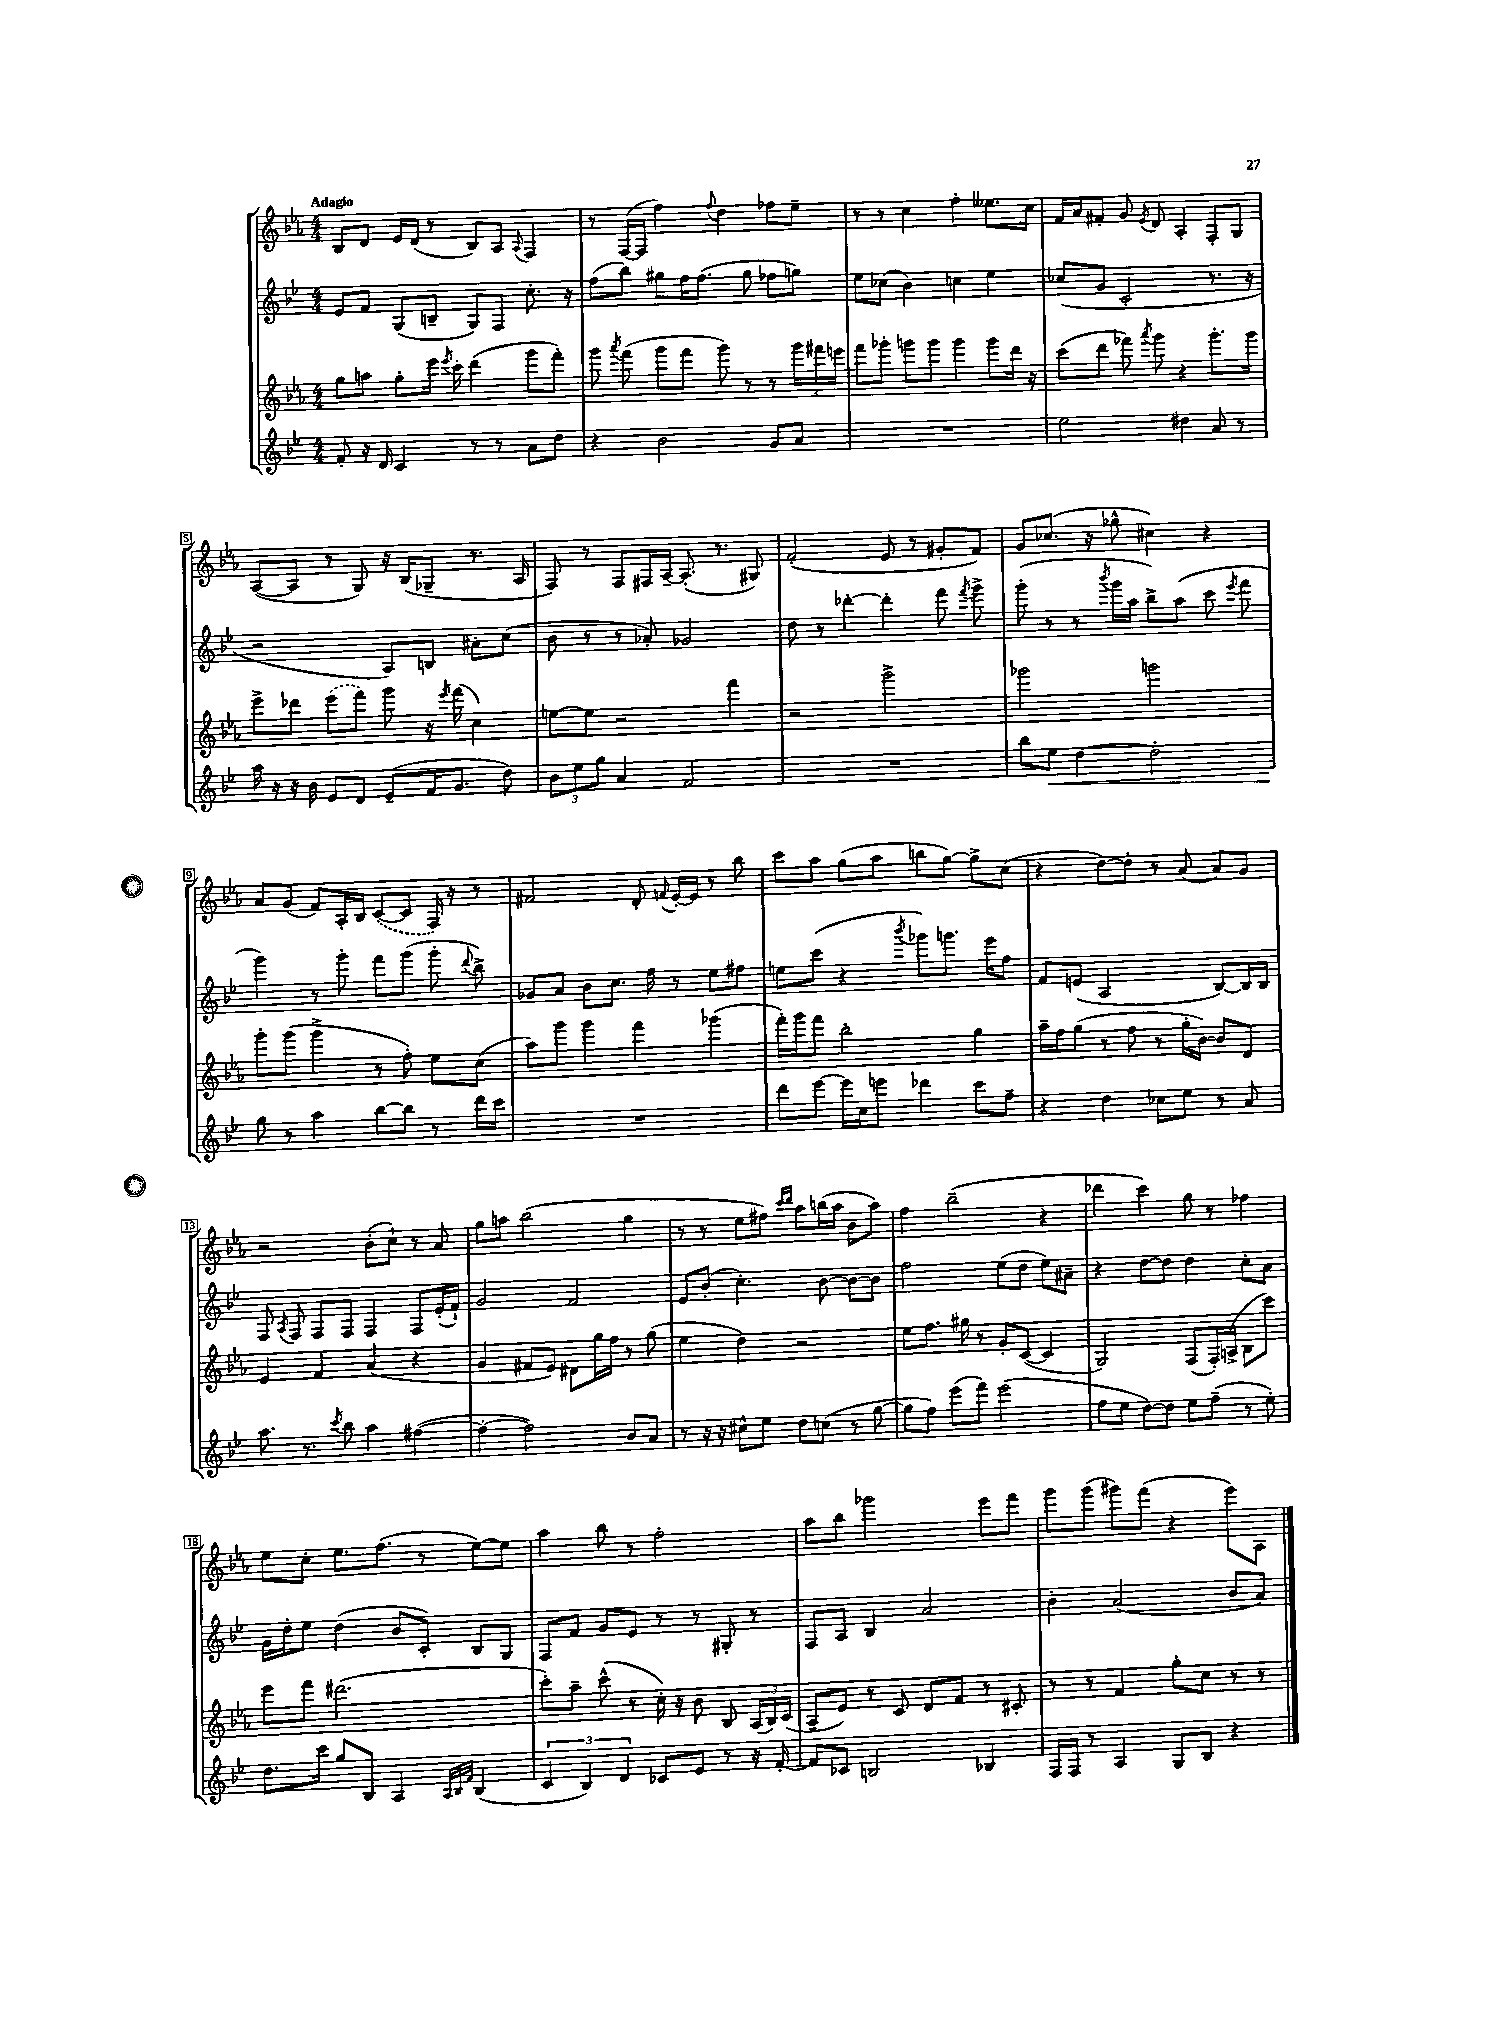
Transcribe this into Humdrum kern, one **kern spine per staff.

**kern	**dynam	**kern	**kern	**kern
*part4	*part4	*part3	*part2	*part1
*staff4	*staff4	*staff3	*staff2	*staff1
*clefG2	*	*clefG2	*clefG2	*clefG2
*k[b-e-]	*	*k[b-e-a-]	*k[b-e-]	*k[b-e-a-]
*M4/4	*	*M4/4	*M4/4	*M4/4
=1	=1	=1	=1	=1
!	!	!	!	!LO:TX:a:B:t=Adagio
8f'/	.	8gg\L	8e-/L	8B-/L
16r	.	8aan\J	8f/J	8d/J
16d/	.	.	.	.
4c/	.	8gg'\L	(8G/L	16e-/LL
.	.	.	.	(16d/JJ
.	.	16eee-\Jk	8Bn~/J	8r
.	.	8qeee-/	.	.
.	.	16ccc'\	.	.
8r	.	(4ddd\	8G/L)	8B-/L)
8r	.	.	8F/J	8A-/J
.	.	.	.	8qqA-/
8a\L	.	8ggg\L	8.cc'\	4F/
8dd\J	.	8fff'\J)	.	.
.	.	.	16r	.
=2	=2	=2	=2	=2
4r	.	8ggg\	(8ff\L	8r
.	.	8qaaa-/	.	.
.	.	(8fff\	8bb-\J)	([16F/LL
.	.	.	.	16F/JJ]
2b-\	.	8ggg\L	8gg#X\L	4ff\)
.	.	8fff\J	16ff\K	.
.	.	.	(8.ff\J	.
.	.	.	.	8qqff/
.	.	8ggg\)	.	4dd\
.	.	8r	8gg#\	.
8g/L	.	8r	8ff-X\L	8ff-X\L
8a/J	.	24ggg\LL	8ggn\J)	8ee-~\J
.	.	24fff#X\	.	.
.	.	24eeen\JJ	.	.
=3	=3	=3	=3	=3
1r	.	8fff\L	8ee-\L	8r
.	.	8ggg-X'\J	(8cc-X\J	8r
.	.	8gggn\L	4b-\)	4cc\
.	.	8ggg\J	.	.
.	.	4ggg\	4ccn\	4ff'\
.	.	8ggg\L	4ee-\	8.ee--X\L
.	.	16ddd\Jk	.	.
.	.	16r	.	16cc\Jk
=4	=4	=4	=4	=4
2ee-\	.	(8ccc\L	(8cc-X/L	16f/LL
.	.	.	.	16a-/J
.	.	8ddd\J	8g/J	8f#X'/J
.	.	8fff-X\)	2c'/	8g/
.	.	8qaaa-/	.	8qe-/
.	.	8ggg\	.	8d/
4dd#X\	.	4r	.	4A-'/
8a/	.	8.ggg'\L	8.r	8F'/L
8r	.	.	.	8G/J
.	.	16ggg\Jk	16r	.
!!LO:LB:g=z
=5	=5	=5	=5	=5
16aa\	.	8eee-^\L	2r	([8A-/L
16r	.	.	.	.
16r	.	8ddd-X\J	.	8A-/J]
16b-\	.	.	.	.
8e-/L	.	(8eee-\L	.	8r
8d/J	.	8fff\J)	.	8G/)
(8e-~/L	.	8ggg\	8A/L)	16r
.	.	.	.	(16B-/KL
16f/K	.	16r	8Bn/J	8G-X~/J
.	.	8qeee-/	.	.
8.g/J	.	(16fff\	.	.
.	.	4cc\)	8a#X'\L	8.r
8dd\)	.	.	(8cc\J	.
.	.	.	.	16A-/
=6	=6	=6	=6	=6
12b-\L	.	[8een\L	8b-\	8F/)
12ee-\	.	.	.	.
.	.	8ee\J]	8r	8r
12gg\J	.	.	.	.
4a/	.	2r	8r	8F/L
.	.	.	8a-X'/)	16F#X/L
.	.	.	.	[16A-~/JJ
2f/	.	.	2g-X/	(8.A-'/]
.	.	.	.	8.r
.	.	4fff\	.	.
.	.	.	.	8G#X/)
=7	=7	=7	=7	=7
1r	.	2r	8dd\	(2f'/
.	.	.	8r	.
.	.	.	[4ddd-X'\	.
.	.	2ggg^\	4ddd-'\]	8e-/
.	.	.	.	8r
.	.	.	8fff\	8g#X'/L
.	.	.	8qfff/	.
.	.	.	8ggg^\	8f/J)
=8	=8	=8	=8	=8
8bb-\L	.	2ggg-X\	(8ggg'\	8g/L
!	!LO:HP:b	!	!	!
8ee-\J	<	.	8r	(8.cc-X/J
[4dd\	.	.	8r	.
.	.	.	.	16r
.	.	.	8qbbb-/	.
.	.	.	16ggg\LL	8gg-X^^\
.	.	.	16aa\JJ	.
2dd'\]	.	2gggn\	8bb-^\L)	4cc#X\)
.	.	.	(8aa\J	.
.	.	.	8ccc\	4r
.	.	.	8qeee-/	.
.	.	.	8fff\	.
!!LO:LB:g=z
=9	=9	=9	=9	=9
8gg\	.	8ggg'\L	4ggg\)	8a-/L
8r	[	(8ggg\J	.	(8g/J
4aa\	.	4ggg^\	8r	8f/L)
.	.	.	8ggg'\	16A-'/L
.	.	.	.	16B-/JJ
[8bb-\L	.	8r	8fff\L	([8c/L
8bb-\J]	.	8ff'\)	(8ggg\J	8c/J]
8r	.	8ee-\L	8ggg'\	16F/)
.	.	.	.	16r
.	.	.	8qqddd/	.
16ddd\LL	.	(8cc\J	8bb-^\)	8r
16ccc\JJ	.	.	.	.
=10	=10	=10	=10	=10
1r	.	8aa-\L)	8g-X/L	2f#X/
.	.	8ggg\J	8a/J	.
.	.	4ggg\	8b-\L	.
.	.	.	8.cc\J	.
.	.	4fff\	.	8d'/
.	.	.	16ff\	.
.	.	.	.	8qqfn/
.	.	.	8r	[16e-'/LL
.	.	.	.	16e-/JJ]
.	.	(4ggg-X\	8ee-\L	8r
.	.	.	8ff#X\J	8bb-\
=11	=11	=11	=11	=11
8ddd\L	.	16fff'\LL)	8een\L	8ccc\L
.	.	16ggg\J	.	.
[8eee-\J	.	8fff\J	(8ccc\J	8aa-\J
16eee-\LL]	.	2bb-'\	4r	(8gg\L
16cc\J	.	.	.	.
8eeen\J	.	.	.	8aa-\J
.	.	.	8qbbb-/	.
4ddd-X\	.	.	8ggg-X\L)	8bbn\L
.	.	.	8.gggn\J	[8gg\J)
8ccc\L	.	4gg\	.	8gg^\L]
.	.	.	16eee-\KL	.
8ff~\J	.	.	8ff\J	(8cc\J
=12	=12	=12	=12	=12
4r	.	16aa-~\LL	8f/L	4r
.	.	16ff\J	.	.
.	.	(8gg\J	(8en/J	.
4dd\	.	8r	2A/	[8dd\L)
.	.	8ff\	.	8dd'\J]
8cc-X\L	.	8r	.	8r
8ee-\J	.	16gg'\LL	.	(8a-/
.	.	[16b-\JJ)	.	.
8r	.	8b-/L]	[8B-/L)	8a-/L)
8a/	.	8d/J	16B-/L]	8g/J
.	.	.	16B-/JJ	.
!!LO:LB:g=z
=13	=13	=13	=13	=13
8.aa\	.	4e-/	8F/	2r
.	.	.	8qA/	.
.	.	.	8F/	.
8.r	.	.	.	.
.	.	4f/	8F/L	.
8qccc/	.	.	.	.
8bb-\	.	.	8F/J	.
4aa\	.	(4a-/	4F/	(8b-'\L
.	.	.	.	8cc`\J)
([4ff#X\	.	4r	8F/L	8r
.	.	.	(16e-'/L	8a-/
.	.	.	16f`/JJ)	.
=14	=14	=14	=14	=14
4ff#'\_	.	4g/	2g/	8gg\L
.	.	.	.	8aan\J
2ff#\])	.	8f#X/L	.	(2bb-\
.	.	8e-/J)	.	.
.	.	8d#X\L	2f/	.
.	.	16gg\L	.	.
.	.	16ff\JJ	.	.
8b-/L	.	8r	.	4gg\
8a/J	.	(8gg\	.	.
=15	=15	=15	=15	=15
8r	.	4ee-\	8e-/L	8r
16r	.	.	(8b-'/J	8r
16r	.	.	.	.
8cc#X^^\L	.	4dd\)	4.cc'\)	8ee-\L
8ee-\J	.	.	.	8ff#X\J)
.	.	.	.	16qqccc/LL
.	.	.	.	16qqddd/JJ
8dd\L	.	2r	.	8aa-\L
(8ccn\J	.	.	[8b-\	(16bbn\L
.	.	.	.	16aa-\JJ
8r	.	.	8b-\L_	8b-\L
[8gg\	.	.	8b-\J]	8aa-\J)
=16	=16	=16	=16	=16
8gg\L]	.	8ee-\L	2ff\	4ff\
8ff\J)	.	8.ff\J	.	.
(8eee-\L	.	.	.	(2bb-~\
.	.	16gg#X\	.	.
8fff\J)	.	8r	.	.
(2eee-\	.	8g'/L	(8ee-\L	.
.	.	([8c/J	8dd\J	.
.	.	4c/]	8ee-\L)	4r
.	.	.	8a#X~\J	.
=17	=17	=17	=17	=17
8ff\L	.	2G/)	4r	4ddd-X\
8ee-\J	.	.	.	.
[8dd\L)	.	.	[8dd\L	4ccc\)
8dd\J]	.	.	8dd\J]	.
8ee-\L	.	(8F/L	4dd\	8gg\
(8ff~\J	.	16F'/L)	.	8r
.	.	(16An^/JJ	.	.
8r	.	8B-\L	8cc'\L	4ff-X\
8ee-'\)	.	8ccc\J)	8a\J	.
!!LO:LB:g=z
=18	=18	=18	=18	=18
8.dd\L	.	8eee-\L	16g\LL	8ee-\L
.	.	.	16dd'\J	.
.	.	8fff\J	8ee-\J	8cc'\J
16ccc\Jk	.	.	.	.
8gg/L	.	(2.ddd#X\	(4dd\	8.ee-\L
8B-/J	.	.	.	.
.	.	.	.	(8.ff\J
4A/	.	.	8b-/L	.
.	.	.	8c'/J)	8r
32qqA/LLL	.	.	.	.
32qqB-/	.	.	.	.
32qqf/JJJ	.	.	.	.
(4B-/	.	.	8B-/L	[8ee-\L)
.	.	.	8G/J	8ee-\J]
=19	=19	=19	=19	=19
6c/	.	8ccc'\L)	8F/L	4aa-\
.	.	8aa-~\J	8f/J	.
6B-/)	.	.	.	.
.	.	(8ccc^^\	8g/L	8bb-\
6d/	.	.	.	.
.	.	8r	8e-/J	8r
8c-X/L	.	16cc'\)	8r	2ff'\
.	.	16r	.	.
8e-/J	.	8b-\	8r	.
8r	.	8B-/	8G#X'/	.
16r	.	(24A-/LL	8r	.
.	.	24B-/)	.	.
[16f'/	.	.	.	.
.	.	(24c/JJ	.	.
=20	=20	=20	=20	=20
8f/L]	.	8A-~/L	8F/L	8aa-\L
8c-X/J	.	8e-/J)	8A/J	8bb-\J
2Bn/	.	8r	4B-/	2ggg-X\
.	.	8c/	.	.
.	.	8d/L	2a/	.
.	.	8f/J	.	.
4B-X/	.	8r	.	8eee-\L
.	.	8c#X'/	.	8fff\J
=21	=21	=21	=21	=21
16F/LL	.	8r	4b-'\	8ggg\L
16F/JJ	.	.	.	.
8r	.	8r	.	(8ggg\J
4A/	.	4f/	(2a/	8ggg#X\L)
.	.	.	.	(8fff\J
8G/L	.	8gg'\L	.	4r
8B-/J	.	8cc\J	.	.
4r	.	8r	8b-/L	8eee-\L)
.	.	8r	8a/J)	8A-\J
==	==	==	==	==
*-	*-	*-	*-	*-
